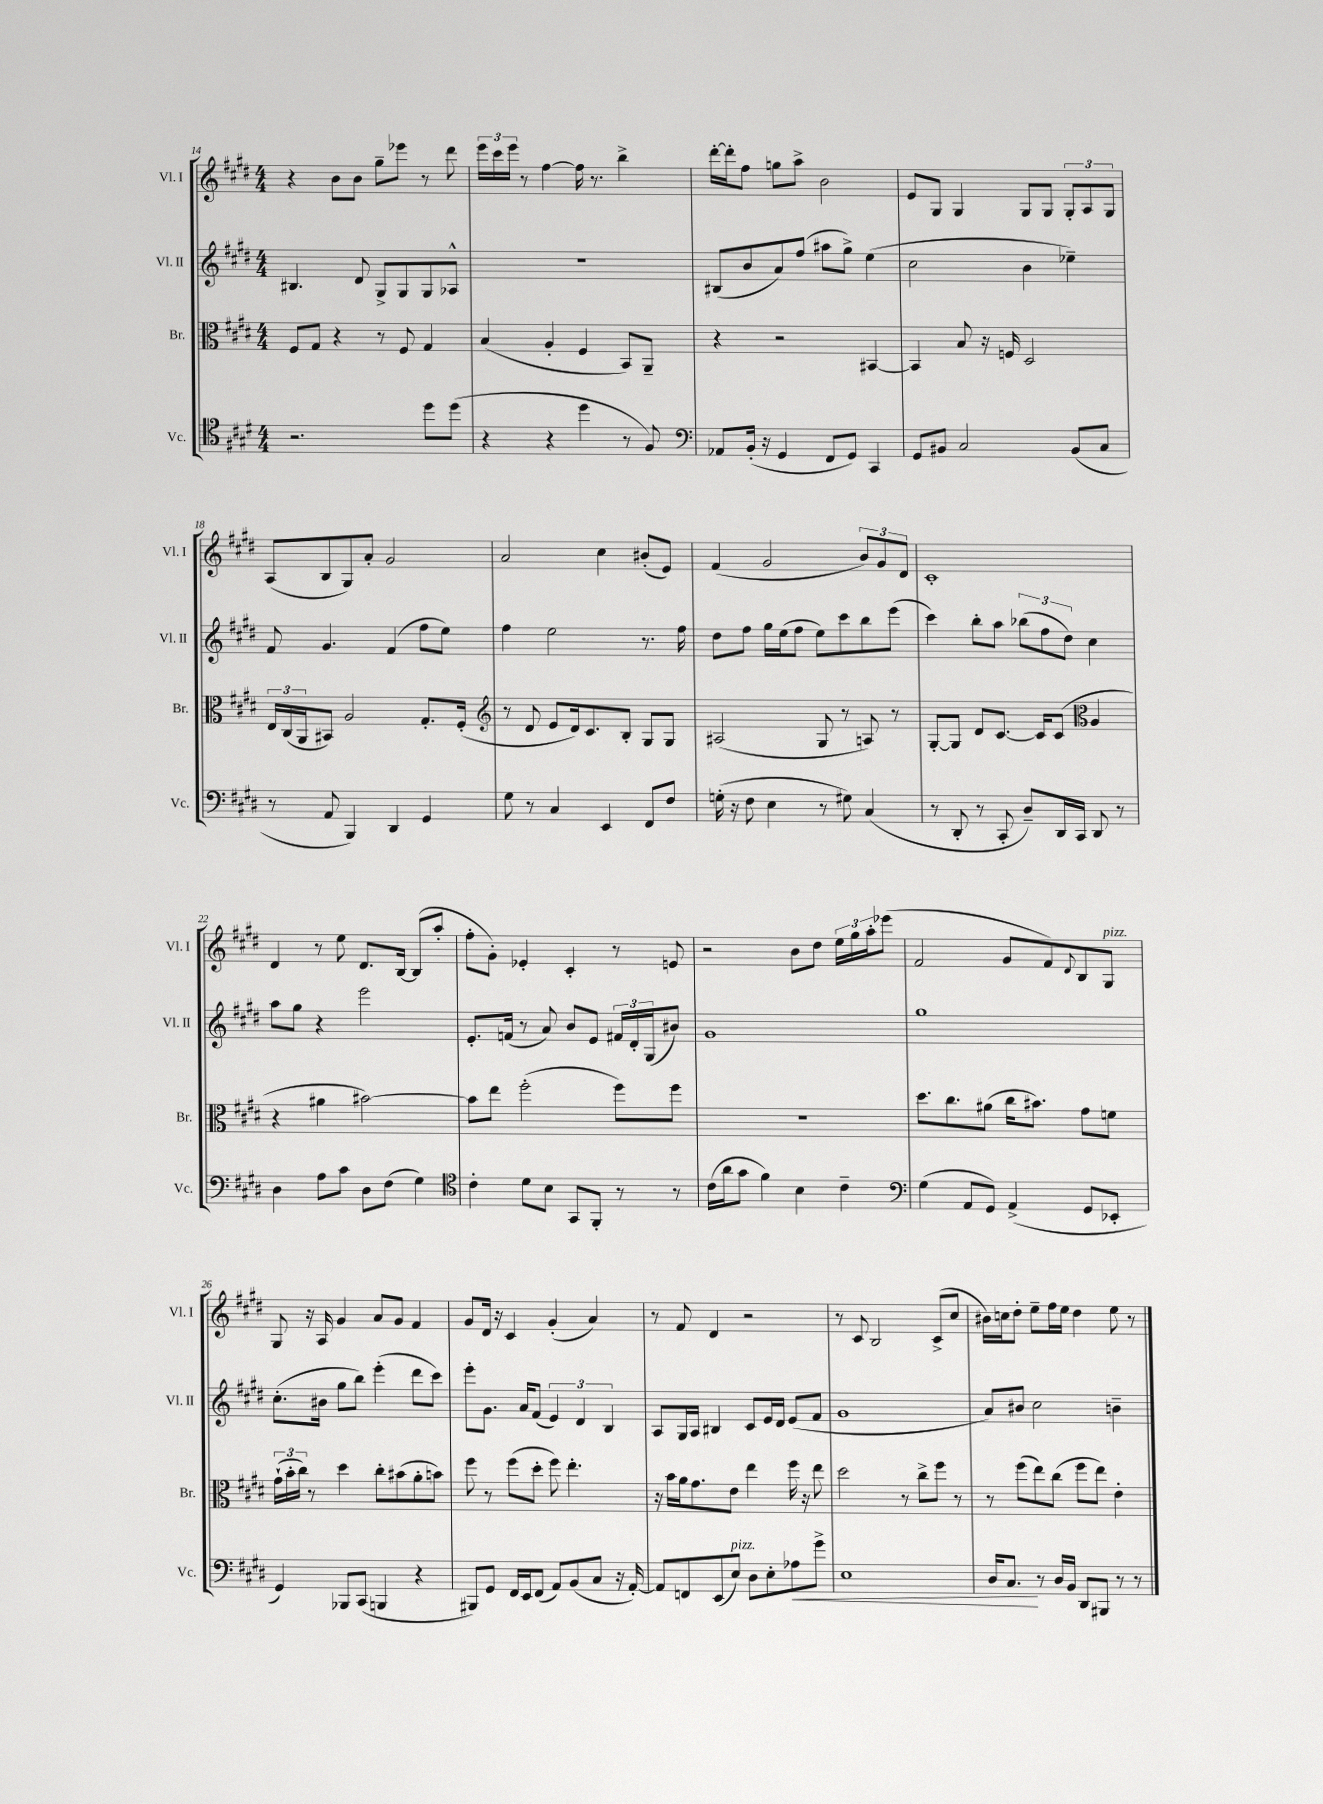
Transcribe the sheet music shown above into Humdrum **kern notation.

**kern	**dynam	**kern	**kern	**kern
*part4	*part4	*part3	*part2	*part1
*staff4	*staff4	*staff3	*staff2	*staff1
*I"Vc.	*	*I"Br.	*I"Vl. II	*I"Vl. I
*I'Vc.	*	*I'Br.	*I'Vl. II	*I'Vl. I
*clefC4	*	*clefC3	*clefG2	*clefG2
*k[f#c#g#d#]	*	*k[f#c#g#d#]	*k[f#c#g#d#]	*k[f#c#g#d#]
*M4/4	*	*M4/4	*M4/4	*M4/4
=14	=14	=14	=14	=14
2.r	.	8F#/L	4.B#X/	4r
.	.	8G#/J	.	.
.	.	4r	.	8b\L
.	.	.	8d#/	8b\J
.	.	8r	8G#^/L	8gg#~\L
.	.	8F#/	8G#/	8eee-X\J
8dd#\L	.	4G#/	8G#/	8r
(8dd#\J	.	.	8A-X^^/J	8ddd#\
=15	=15	=15	=15	=15
4r	.	(4B/	1r	24eee\LL
.	.	.	.	24ccc#\
.	.	.	.	24eee\JJ
.	.	.	.	8r
4r	.	4A'/	.	[4ff#\
4dd#\	.	4F#/	.	16ff#\]
.	.	.	.	8.r
8r	.	8BB/L)	.	4bb^\
8F#/)	.	8AA~/J	.	.
=16	=16	=16	=16	=16
*clefF4	*	*	*	*
8AA-X/L	.	4r	(8B#X/L	[16ddd#'\LL
.	.	.	.	16ddd#'\J]
(16BB'/Jk	.	.	8b/	8ff#\J
16r	.	.	.	.
4GG#/	.	2r	8a/)	8ggn\L
.	.	.	(8ff#/J	8aa^\J
8FF#/L	.	.	8aa#X\L	2b\
8GG#/J)	.	.	8gg#^\J)	.
4CC#/	.	[4BB#X/	(4ee\	.
=17	=17	=17	=17	=17
8GG#/L	.	4BB#/]	2cc#\	8e/L
8BB#X/J	.	.	.	8G#/J
2C#/	.	8B/	.	4G#/
.	.	16r	.	.
.	.	16Fn/	.	.
.	.	2D#/	4b\	8G#/L
.	.	.	.	8G#/J
(8BB#/L	.	.	4ee-X~\)	12G#'/L
.	.	.	.	12A/
8C#/J	.	.	.	.
.	.	.	.	12G#/J
!!LO:LB:g=z
=18	=18	=18	=18	=18
8r	.	24E/LL	8f#/	(8A/L
.	.	(24C#/	.	.
.	.	24AA/J	.	.
8AA/	.	8BB#X/J)	4.g#/	8B/
4BBB/)	.	2A/	.	8G#/)
.	.	.	.	8a'/J
4DD#/	.	.	(4f#/	2g#/
4GG#/	.	8.G#'/L	8ff#\L	.
.	.	.	8ee\J)	.
.	.	(16F#'/Jk	.	.
=19	=19	=19	=19	=19
*	*	*clefG2	*	*
8G#\	.	8r	4ff#\	2a/
8r	.	8d#/	.	.
4C#/	.	8e/L	2ee\	.
.	.	16d#/k)	.	.
.	.	8.c#/	.	.
4EE/	.	.	.	4cc#\
.	.	8B'/J	.	.
8FF#/L	.	8G#/L	8.r	(8b#X'/L
8F#/J	.	8G#/J	.	8e/J)
.	.	.	16ff#\	.
=20	=20	=20	=20	=20
(16Gn'\	.	(2A#X/	8dd#\L	(4f#/
16r	.	.	.	.
8F#\	.	.	8ff#\J	.
4E\	.	.	16gg#\LL	2g#/
.	.	.	(16ee\J	.
.	.	.	8ff#\J	.
8r	.	8G#/	8ee\L)	.
8G#X\)	.	8r	8ccc#\	.
(4C#/	.	8An/)	8bb\	12b/L)
.	.	.	.	12g#/
.	.	8r	(8eee\J	.
.	.	.	.	12d#/J
=21	=21	=21	=21	=21
8r	.	[8G#'/L	4ccc#\)	1c#'
8DD#'/	.	8G#/J]	.	.
8r	.	8d#/L	8bb'\L	.
8CC#'/	.	[8.c#/J	8aa\J	.
8D#~/L)	.	.	(12bb-X\L	.
.	.	16c#/KL]	.	.
.	.	.	12ff#\	.
16DD#/L	.	(8c#/J	.	.
.	.	.	12dd#\J)	.
16CC#/JJ	.	.	.	.
*	*	*clefC3	*	*
8DD#/	.	4A/	4cc#\	.
8r	.	.	.	.
!!LO:LB:g=z
=22	=22	=22	=22	=22
4D#\	.	4r	8aa\L	4d#/
.	.	.	8gg#\J	.
8A\L	.	4a#X\	4r	8r
8c#\J	.	.	.	8ee\
8D#\L	.	[2b#X\)	2eee\	8.d#/L
(8F#\J	.	.	.	.
.	.	.	.	[16B/Jk
4G#\)	.	.	.	(8B/L]
.	.	.	.	8aa'/J
=23	=23	=23	=23	=23
*clefC4	*	*	*	*
4c#'\	.	8b#\L]	8.e'/L	8ff#'\L
.	.	8ee\J	.	8g#'\J)
.	.	.	(16fn/Jk	.
8d#\L	.	(2ff#'\	8r	4e-X'/
8B\J	.	.	8a/)	.
8GG#/L	.	.	8b/L	4c#'/
8FF#'/J	.	.	8e/J	.
8r	.	8ff#\L)	24f#X/LL	8r
.	.	.	24d#'/	.
.	.	.	(24G#/J	.
8r	.	8ff#\J	8b#X/J)	8en/
=24	=24	=24	=24	=24
(16c#\LL	.	1r	1g#	2r
16a\J	.	.	.	.
8g#\J	.	.	.	.
4f#\)	.	.	.	.
4B\	.	.	.	8b\L
.	.	.	.	8dd#\J
4c#~\	.	.	.	24ee\LL
.	.	.	.	24gg#\
.	.	.	.	24aa'\J
.	.	.	.	(8eee-X\J
=25	=25	=25	=25	=25
*clefF4	*	*	*	*
(4G#\	.	8.dd#\L	1gg#	2f#/
.	.	8.cc#\	.	.
8AA/L	.	.	.	.
8GG#/J)	.	(8a#X\J	.	.
(4AA^/	.	16cc#\KL	.	8g#/L
.	.	8.b#X\J)	.	.
.	.	.	.	8f#/)
.	.	.	.	8qqd#/
8GG#/L	.	8g#\L	.	8B/
!	!	!	!	!LO:TX:a:i:t=pizz.
8EE-X'/J	.	8fn\J	.	8G#/J
!!LO:LB:g=z
=26	=26	=26	=26	=26
4GG#/)	.	(24g#`\LL	(8.cc#'\L	8G#/
.	.	24b'\	.	.
.	.	24cc#\JJ)	.	.
.	.	8r	.	16r
.	.	.	16b#X\Jk	16A/
8BBB-X/L	.	4dd#\	8gg#\L	4g#/
(8CC#/J	.	.	8bb\J)	.
4BBBn/	.	8cc#'\L	(4eee'\	8a/L
.	.	(8b#X\	.	8g#/J
4r	.	8a'\	8ddd#\L	4f#/
.	.	8bn\J)	8ccc#\J)	.
=27	=27	=27	=27	=27
8BBB#X/L)	.	8ff#\	8eee'\L	8g#/L
8GG#/J	.	8r	8.g#\J	16d#/Jk
.	.	.	.	16r
16FF#/LL	.	(8ff#\L	.	4c#/
16EE/J	.	.	16a/KL	.
(8FF#/J	.	8dd#'\J	(8f#/J	.
8AA/L)	.	8ff#\)	6e/)	(4g#'/
(8BB/	.	4.ee'\	.	.
.	.	.	6d#/	.
8C#/J	.	.	.	4a/)
.	.	.	6B/	.
16r	.	.	.	.
[16AA'/)	.	.	.	.
=28	=28	=28	=28	=28
8AA/L]	.	16r	8A/L	8r
.	.	16b\LL	.	.
8FFn/	.	16a\J	16G#/L	8f#/
.	.	8.g#\	16A/JJ	.
(8EE/	.	.	4B#X/	4d#/
!LO:TX:a:i:t=pizz.	!	!	!	!
8E/J)	.	8e\J	.	.
8D#\L	.	4ee\	8c#/L	2r
8E'\	.	.	16e/L	.
.	.	.	16d#/JJ	.
!	!LO:HP:b	!	!	!
8A-X\	<	16ff#\	(8e/L	.
.	.	16r	.	.
8g#^\J	.	8ee\	8f#/J	.
=29	=29	=29	=29	=29
1E	.	2dd#\	1g#	8r
.	.	.	.	8c#/
.	.	.	.	2B/
.	.	8r	.	.
.	.	8cc#^\L	.	.
.	.	8ff#\J	.	(8c#^/L
.	.	8r	.	8cc#/J
=30	=30	=30	=30	=30
16D#/KL	.	8r	8a/L)	16b#X\LL)
8.C#/J	.	.	.	16ccn\J
.	.	(8ff#\L	8b#X/J	8dd#'\J
8r	[	8ee\)	2cc#\	8ee~\L
16D#/LL	.	(8cc#\J	.	16ff#\L
16BB/JJ	.	.	.	16ee\JJ
8DD#/L	.	8ff#\L	.	4dd#\
8BBB#X/J	.	8ee\J)	.	.
8r	.	4e'\	4bn~\	8ee\
8r	.	.	.	8r
==	==	==	==	==
*-	*-	*-	*-	*-
